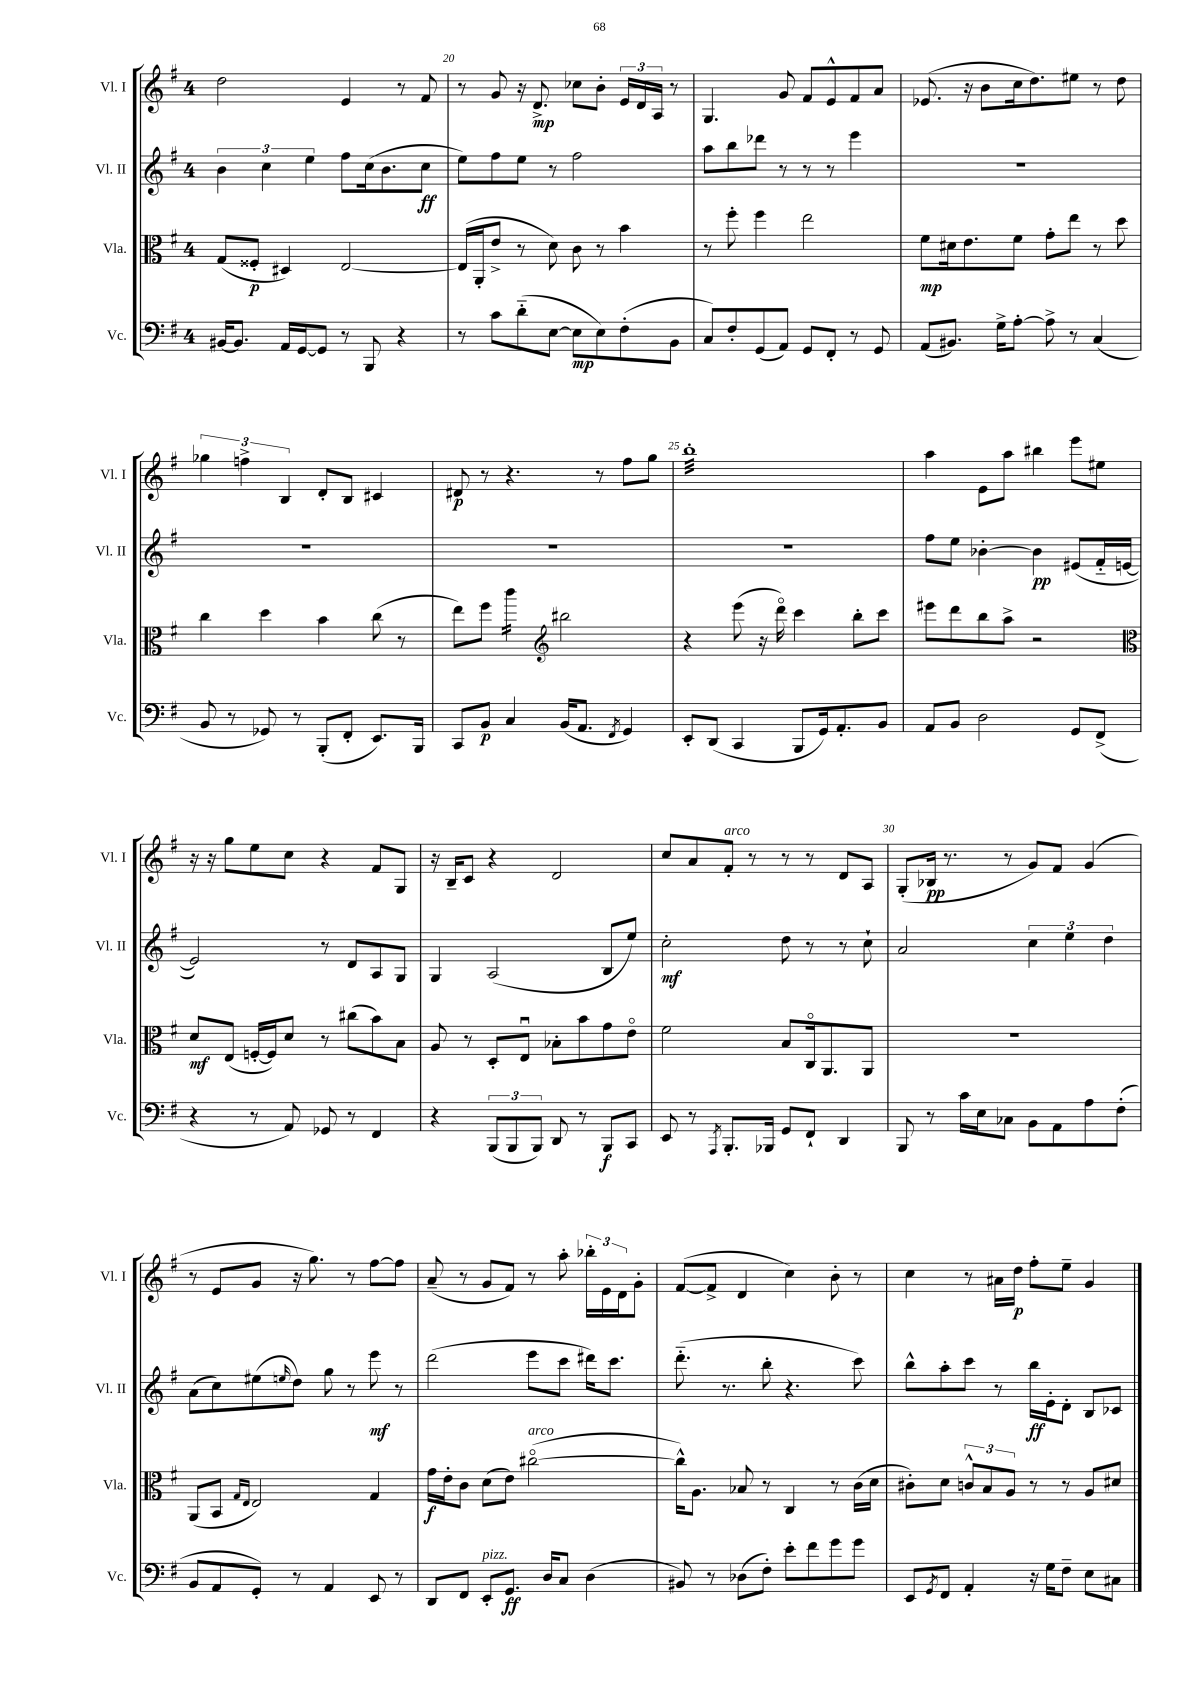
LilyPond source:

<<
\new StaffGroup <<
\new Staff = "s0" \with { instrumentName = "Vl. I" shortInstrumentName = "Vl. I" } {
    \clef treble \key g \major \once \override Staff.TimeSignature.style = #'single-digit \time 4/4
    d''2 e'4 r8 fis'8 |
    r8 g'8 r16 d'8.->\mp ces''8 b'8-. \tuplet 3/2 { e'16 d'16 a16 } r8 |
    g4. g'8 fis'8 e'8-^ fis'8 a'8 |
    ees'8.( r16 b'8 c''16 d''8.) eis''8 r8 d''8 |
    \tuplet 3/2 { ges''4 f''4-> b4 } d'8-. b8 cis'4 |
    dis'8\p r8 r4. r8 fis''8 g''8 |
    b''1:32-. |
    a''4 e'8 a''8 bis''4 e'''8 eis''8 |
    r16 r16 g''8 e''8 c''8 r4 fis'8 g8 |
    r16 b16-- c'8 r4 d'2 |
    c''8 a'8 fis'8-.^\markup { \italic "arco" } r8 r8 r8 d'8 a8 |
    g8-.( bes16\pp r8. r8 g'8) fis'8 g'4( |
    r8 e'8 g'8 r16 g''8.) r8 fis''8~ fis''8 |
    a'8--( r8 g'8 fis'8) r8 a''8-. \tuplet 3/2 { bes''16-. e'16 d'16 } g'8-. |
    fis'8~( fis'8-> d'4 c''4) b'8-. r8 |
    c''4 r8 ais'16 d''16\p fis''8-. e''8-- g'4 \bar "|." |
}
\new Staff = "s1" \with { instrumentName = "Vl. II" shortInstrumentName = "Vl. II" } {
    \clef treble \key g \major \once \override Staff.TimeSignature.style = #'single-digit \time 4/4
    \tuplet 3/2 { b'4 c''4 e''4 } fis''8 c''16( b'8. c''8\ff |
    e''8) fis''8 e''8 r8 fis''2 |
    a''8 b''8 des'''8 r8 r8 r8 e'''4 |
    R1 |
    R1 |
    R1 |
    R1 |
    fis''8 e''8 bes'4~-. bes'4\pp eis'8( fis'16-_ e'16~ |
    e'2) r8 d'8 a8 g8 |
    g4 a2( b8 e''8) |
    c''2-.\mf d''8 r8 r8 c''8-! |
    a'2 \tuplet 3/2 { c''4 e''4 d''4 } |
    a'8( c''8) eis''8( \grace { e''16 } d''8) g''8 r8 e'''8\mf r8 |
    d'''2( e'''8 c'''8 dis'''16) c'''8. |
    d'''8.-_( r8. b''8-. r4. c'''8) |
    b''8-^ a''8-. c'''8 r8 b''16\ff e'16-. d'8-. b8 ces'8 \bar "|." |
}
\new Staff = "s2" \with { instrumentName = "Vla." shortInstrumentName = "Vla." } {
    \clef alto \key g \major \once \override Staff.TimeSignature.style = #'single-digit \time 4/4
    g8( fisis8-.\p dis4) e2~ |
    e16( a,16-. e'8-> r8 d'8) c'8 r8 b'4 |
    r8 fis''8-. fis''4 e''2 |
    fis'8\mp dis'16 e'8. fis'8 g'8-. e''8 r8 d''8 |
    c''4 d''4 b'4 c''8( r8 |
    e''8) fis''8 \clef treble c'''4:16 bis''2 |
    r4 e'''8( r16 d'''16\flageolet) c'''4 b''8-. c'''8 |
    eis'''8 d'''8 b''8 a''8-> r2 |
    \clef alto d'8\mf e8( f16~-. f16) d'8 r8 cis''8( b'8) b8 |
    a8 r8 d8-. e8\downbow bes8-. b'8 g'8 e'8\flageolet |
    fis'2 b8 c16\flageolet a,8. a,8 |
    R1 |
    a,8( b,8 \grace { g16 e16 } e2) g4 |
    g'16\f e'16-. c'8 d'8( e'8) cis''2~\flageolet^\markup { \italic "arco" }( |
    cis''16-^) a8. bes8 r8 c4 r8 c'16( d'16 |
    cis'8-.) d'8 \tuplet 3/2 { c'8-^ b8 a8 } r8 r8 a8 dis'8 \bar "|." |
}
\new Staff = "s3" \with { instrumentName = "Vc." shortInstrumentName = "Vc." } {
    \clef bass \key g \major \once \override Staff.TimeSignature.style = #'single-digit \time 4/4
    bis,16~ bis,8. a,16 g,16~ g,8 r8 b,,8 r4 |
    r8 c'8 d'8-_( e8~ e8\mp e8) fis8-.( b,8 |
    c8) fis8-. g,8( a,8) g,8 fis,8-. r8 g,8 |
    a,8( bis,8.) g16-> a8~-. a8-> r8 c4( |
    b,8 r8 ges,8) r8 b,,8-.( fis,8-. e,8.) b,,16 |
    c,8 b,8\p c4 b,16( a,8. \acciaccatura { fis,8 } g,4) |
    e,8-. d,8( c,4 b,,8 g,16) a,8.-. b,8 |
    a,8 b,8 d2 g,8 fis,8->( |
    r4 r8 a,8) ges,8 r8 fis,4 |
    r4 \tuplet 3/2 { b,,8( b,,8 b,,8) } d,8 r8 b,,8\f c,8 |
    e,8 r8 \acciaccatura { a,,8 } b,,8.-. bes,,16 g,8 fis,8-! d,4 |
    b,,8 r8 c'16 e16 ces8 b,8 a,8 a8 fis8-.( |
    b,8 a,8 g,8-.) r8 a,4 e,8 r8 |
    d,8 fis,8 e,8-.^\markup { \italic "pizz." } g,8.\ff d16 c8 d4( |
    bis,8) r8 des8( fis8-.) e'8-. fis'8 g'8 g'8 |
    e,8 \acciaccatura { g,8 } fis,8 a,4-. r16 g16 fis8-- e8 cis8 \bar "|." |
}
>>
>>
\layout { \context { \Score currentBarNumber = #19 \override BarNumber.break-visibility = ##(#f #t #t) barNumberVisibility = #(every-nth-bar-number-visible 5) } }
